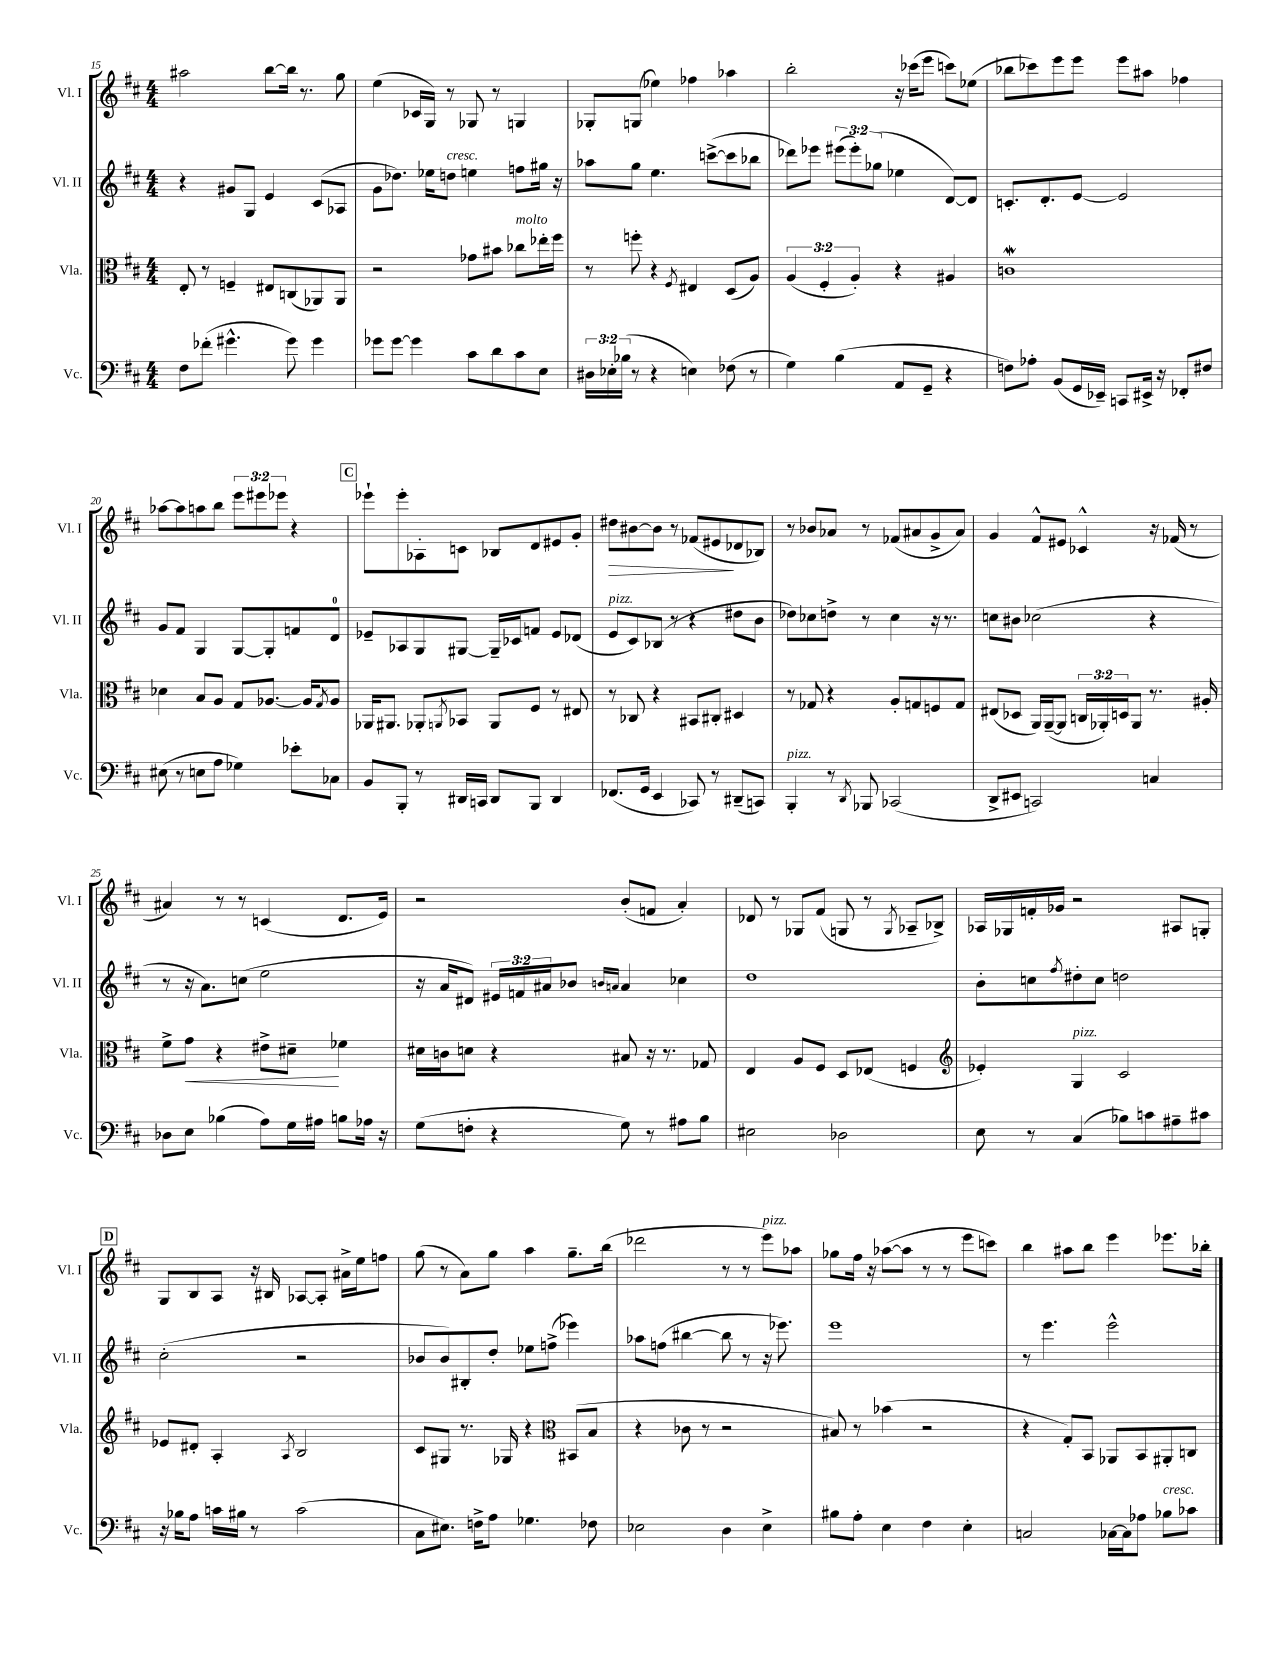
<<
\new StaffGroup <<
\new Staff = "s0" \with { instrumentName = "Vl. I" shortInstrumentName = "Vl. I" } {
    \clef treble \key d \major \numericTimeSignature \time 4/4 \override Staff.TupletNumber.text = #tuplet-number::calc-fraction-text
    ais''2 b''8~ b''16 r8. g''8 |
    e''4( ces'16 g16) r8 ges8 r8 g4 |
    ges8-. g8( ees''4) fes''4 aes''4 |
    b''2-. r16 ces'''16( e'''8 c'''8) ees''8( |
    bes''8 ces'''8) e'''8 e'''8 e'''8 ais''8 fes''4 |
    aes''8~ aes''8 a''8 b''8 \tuplet 3/2 { e'''8 eis'''8 ees'''8 } r4 |
    \mark \markup { \box "C" } ees'''8-! ees'''8-. aes8-. c'8 bes8 d'8 eis'8 g'8-. |
    dis''8\> bis'8~ bis'8 r8 fes'8( eis'8\! des'8 bes8) |
    r8 bes'8 aes'8 r8 fes'8( ais'8 g'8-> ais'8) |
    g'4 fis'8-^ eis'8 ces'4-^ r16 fes'16( r8 |
    ais'4) r8 r8 c'4( d'8. e'16) |
    r2 b'8-.( f'8 a'4-.) |
    des'8 r8 ges8 fis'8( g8 r8 \acciaccatura { g8 } aes8-- bes8->) |
    aes16 ges16 f'16-. ges'16 r2 ais8 g8-. |
    \mark \markup { \box "D" } g8 b8 a8 r16 bis16 aes8~ aes8-. ais'16-> e''16 f''8 |
    g''8( r8 a'8) g''8 a''4 g''8.-- b''16( |
    des'''2 r8 r8 e'''8^\markup { \italic "pizz." }) aes''8 |
    ges''8 fis''16 r16 aes''8~( aes''8 r8 r8 e'''8 c'''8) |
    b''4 ais''8 b''8 e'''4 ees'''8. bes''16-. \bar "|." |
}
\new Staff = "s1" \with { instrumentName = "Vl. II" shortInstrumentName = "Vl. II" } {
    \clef treble \key d \major \numericTimeSignature \time 4/4 \override Staff.TupletNumber.text = #tuplet-number::calc-fraction-text
    r4 gis'8 g8 e'4 cis'8( aes8 |
    g'8 des''8.) ees''16 d''8^\markup { \italic "cresc." } e''4 f''8 gis''16 r16 |
    aes''8 g''8 e''4. c'''8~->( c'''8 bes''8 |
    des'''8) ees'''8 \tuplet 3/2 { eis'''8( eis'''8-.) ges''8( } ees''4 d'8~) d'8 |
    c'8.-. d'8.-. e'8~ e'2 |
    g'8 fis'8 g4 g8~ g8-. f'8 d'8-0 |
    \mark \markup { \box "C" } ees'8-- aes8 g8 gis8~ gis16-- ces'16 f'8 ees'8 des'8( |
    e'8^\markup { \italic "pizz." } cis'8) bes8( r8 r4 dis''8 b'8 |
    des''8) ces''8 d''8-> r8 ces''4 r16 r8. |
    c''8 bis'8 ces''2( r4 |
    r8 r16 a'8.) c''8( e''2 |
    r16 a'16 dis'8) \tuplet 3/2 { eis'16 f'16 ais'16 } bes'8 \grace { b'16 a'16 } a'4 ces''4 |
    d''1 |
    b'8-. c''8 \acciaccatura { fis''8 } dis''8-. c''8 d''2 |
    \mark \markup { \box "D" } cis''2-.( r2 |
    bes'8 bes'8) bis8-. d''8-. ees''8 f''8->( ees'''4) |
    aes''8 f''8( bis''4~ bis''8 r8 r16 ees'''8.) |
    e'''1 |
    r8 e'''4. e'''2-^ \bar "|." |
}
\new Staff = "s2" \with { instrumentName = "Vla." shortInstrumentName = "Vla." } {
    \clef alto \key d \major \numericTimeSignature \time 4/4 \override Staff.TupletNumber.text = #tuplet-number::calc-fraction-text
    e8-. r8 f4-- eis8 c8( aes,8) aes,8 |
    r2 ges'8 bis'8 ces''8^\markup { \italic "molto" } ees''16-. fis''16 |
    r8 f''8-. r4 \acciaccatura { fis8 } eis4 d8( a8) |
    \tuplet 3/2 { a4( fis4-. a4-.) } r4 ais4 |
    c'1\mordent |
    des'4 b8 a8 g8 aes8.~ aes16 \acciaccatura { g8 } aes8 |
    \mark \markup { \box "C" } aes,16 ais,8. aes,8-. \acciaccatura { a,8 } bes,8 a,8 fis8 r8 eis8 |
    r8 ces8 r4 bis,8 cis8-. dis4 |
    r8 ges8 r4 a8-. g8 f8 g8 |
    eis8( des8 a,16) a,16~--( a,8 \tuplet 3/2 { c16 aes,16-.) d16 } aes,8 r8. ais16-. |
    fis'8-> g'8\< r4 eis'8-> dis'8--\! fes'4 |
    dis'16 c'16 d'8 r4 bis8 r16 r8. ges8 |
    e4 a8 fis8 d8 ees8( f4 |
    \clef treble ees'4-.) g4^\markup { \italic "pizz." } cis'2 |
    \mark \markup { \box "D" } ees'8 dis'8-. a4-. \acciaccatura { a8 } b2 |
    cis'8 gis8 r8. ges16 r4 \clef alto bis,8( b8 |
    r4 ces'8 r8 r2 |
    bis8) r8 bes'4( r2 |
    r4 g8-.) b,8 aes,8 b,8 ais,8-. c8 \bar "|." |
}
\new Staff = "s3" \with { instrumentName = "Vc." shortInstrumentName = "Vc." } {
    \clef bass \key d \major \numericTimeSignature \time 4/4 \override Staff.TupletNumber.text = #tuplet-number::calc-fraction-text
    fis8 fes'8-.( gis'4.-^ gis'8) gis'4 |
    ges'8 ges'8~ ges'4 cis'8 d'8 cis'8 e8 |
    \tuplet 3/2 { dis16 ees16-. bes16( } r8 r4 e4) fes8( r8 |
    g4) b4( a,8 g,8-- r4 |
    f8) aes8-. b,8( g,16 ees,16--) c,8 eis,16-> r16 fes,8-. fis8 |
    eis8( r8 e8 a8 ges4) ees'8-. ces8 |
    \mark \markup { \box "C" } b,8 b,,8-. r8 dis,16 c,16 dis,8 b,,8 dis,4 |
    fes,8.( g,16 e,4 ces,8) r8 dis,8--( c,8) |
    b,,4-.^\markup { \italic "pizz." } r8 \acciaccatura { d,8 } bes,,8 ces,2( |
    d,8-> eis,8 c,2) c4 |
    des8 e8 bes4( a8) g16 ais16 b8 aes16 r16 |
    g8( f8-. r4 g8) r8 ais8 b8 |
    eis2 des2 |
    e8 r8 cis4( bes8) c'8 ais8-- cis'8 |
    \mark \markup { \box "D" } r16 bes16 a8 c'16 bis16 r8 c'2( |
    cis8 eis8.) f16-> a8 ges4. fes8 |
    ees2 d4 ees4-> |
    bis8 a8-. e4 fis4 e4-. |
    c2 ces16~ ces16 aes8 bes8^\markup { \italic "cresc." } ces'8 \bar "|." |
}
>>
>>
\layout { \context { \Score currentBarNumber = #15 } }
